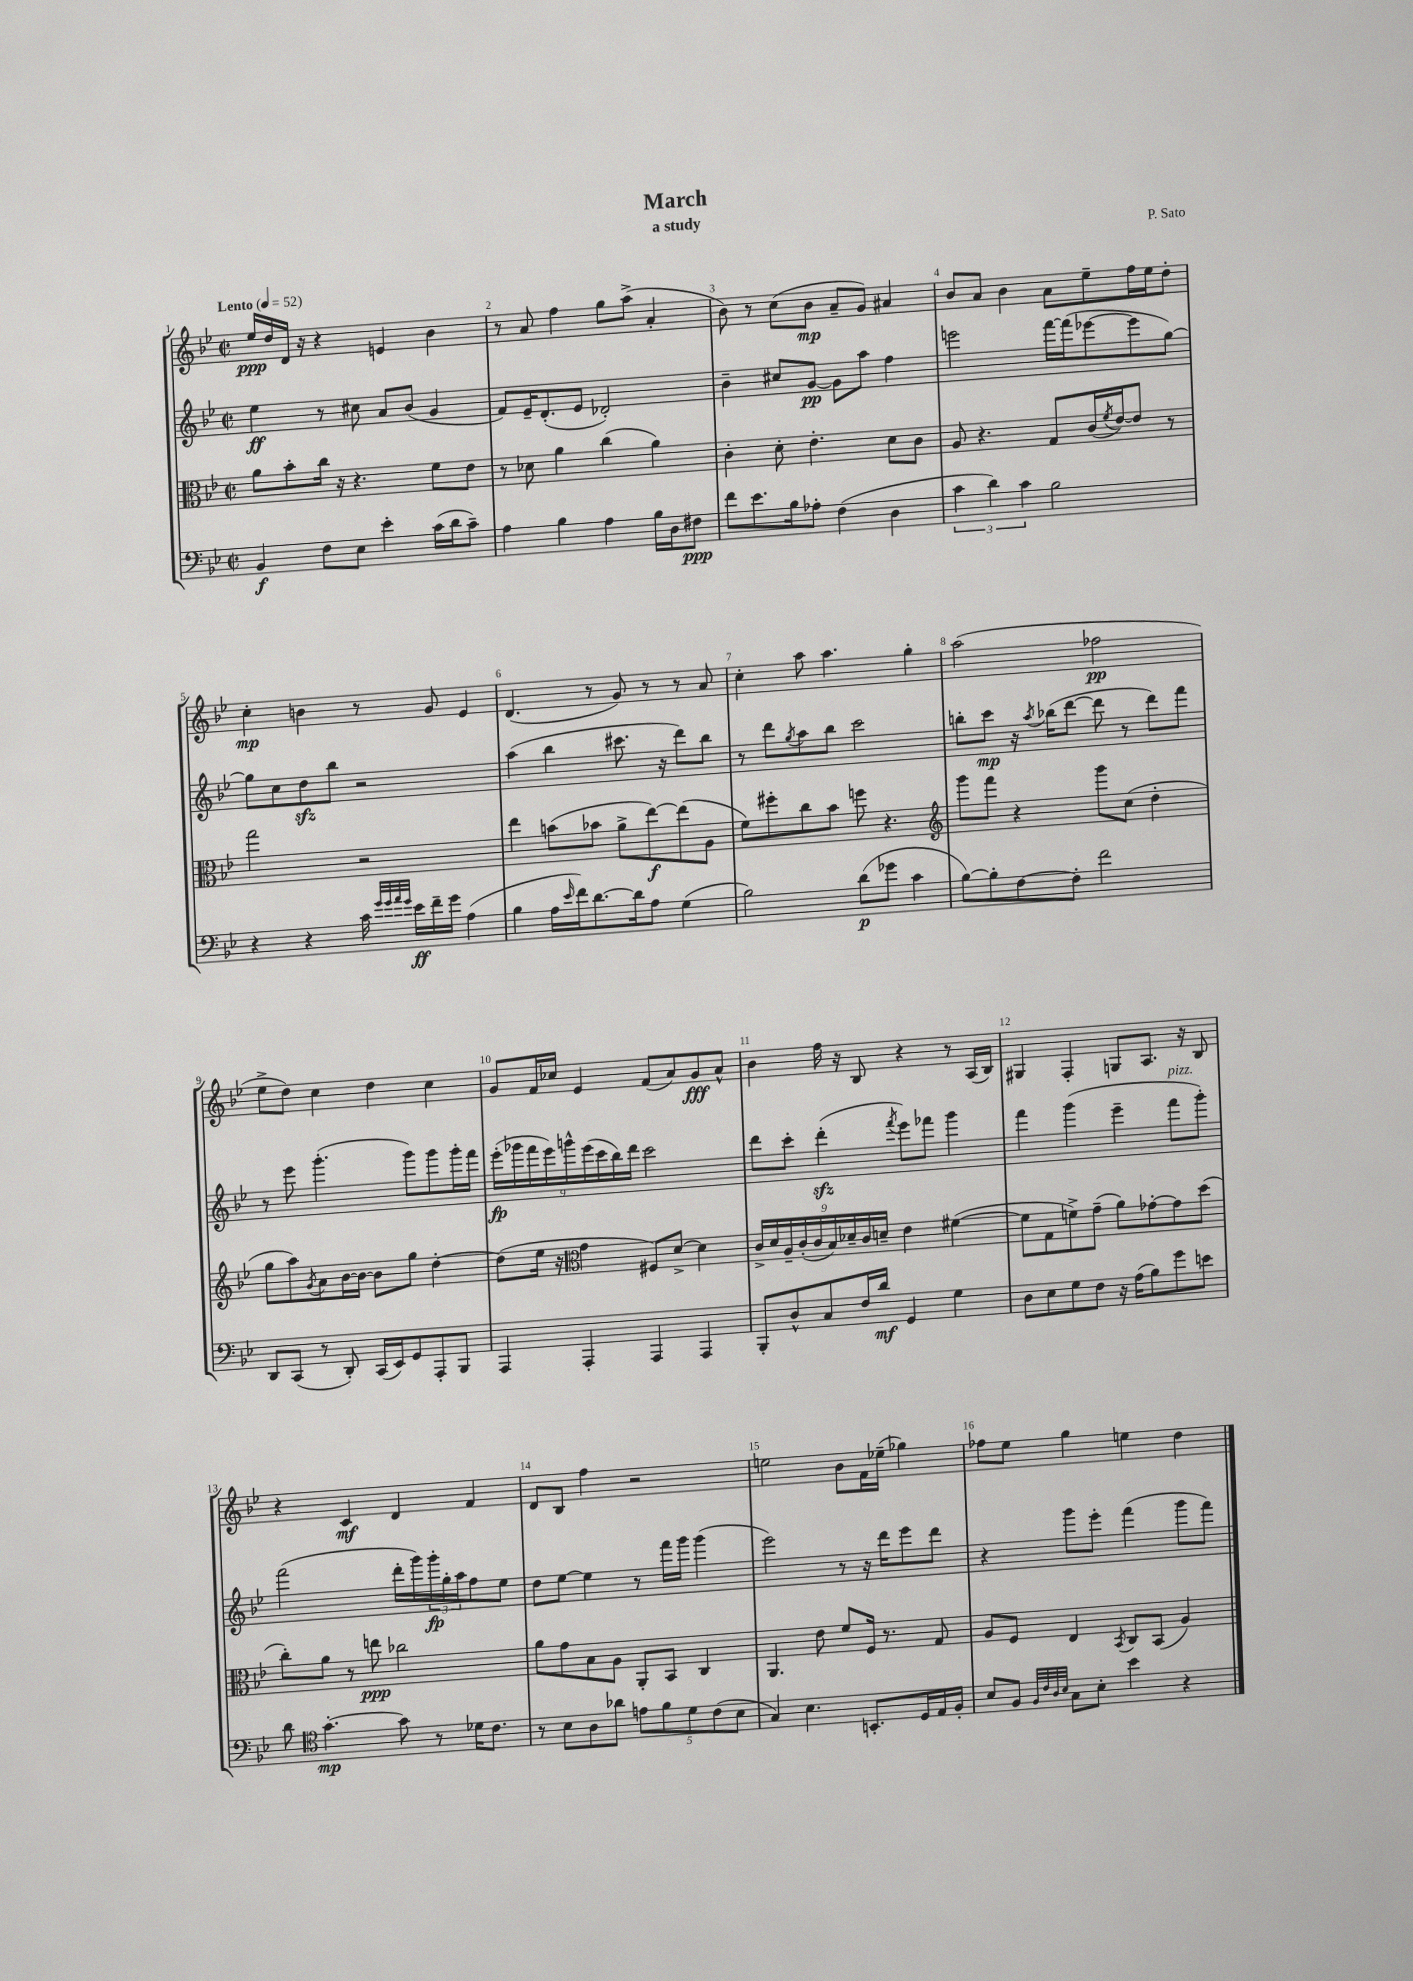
\header { title = "March" composer = "P. Sato" subtitle = "a study" }
<<
\new StaffGroup <<
\new Staff = "s0" {
    \clef treble \key bes \major \defaultTimeSignature \time 2/2 \tempo "Lento" 4 = 52
    ees''16\ppp d''16 d'16 r16 r4 e'4 bes'4 |
    r8 a'8 f''4 g''8 a''8->( a'4-. |
    bes'8) r8 c''8( bes'8\mp a'8-- g'8) ais'4 |
    bes'8 a'8 bes'4 a'8 ees''8-- f''16 ees''16 d''8-. |
    c''4-.\mp b'4 r8 g'8 ees'4 |
    d'4.( r8 g'8) r8 r8 a'8 |
    c''4-. a''8 a''4. g''4-. |
    a''2( fes''2\pp |
    ees''8-> d''8) c''4 d''4 c''4 |
    g'8 f'16 ces''16 ees'4 f'8( a'8) g'8\fff a'8-^ |
    bes'4 f''16 r16 bes8 r4 r8 a16( bes16) |
    gis4 f4-. g8 a8. r16 bes8 |
    r4 c'4\mf d'4 f'4 |
    d'8 bes8 f''4 r2 |
    e''2 bes'8 f'16 ees''16--( ges''4) |
    fes''8 ees''8 g''4 e''4 d''4 \bar "|." |
}
\new Staff = "s1" {
    \clef treble \key bes \major \defaultTimeSignature \time 2/2
    ees''4\ff r8 cis''8 a'8 bes'8( g'4 |
    f'8) ees'16-- d'8.-.( ees'8 des'2-.) |
    bes'4-- cis''8 g'8~\pp g'8 a''8 f''4 |
    e'''2 f'''16~ f'''16( ees'''8~ ees'''8 g''8~) |
    g''8 c''8 d''8\sfz bes''8 r2 |
    a''4( bes''4 cis'''8. r16 d'''8) bes''8 |
    r8 d'''8 \acciaccatura { g''8 } a''8 bes''8 c'''2 |
    b''8-. c'''8\mp r16 \acciaccatura { a''8 } bes''16( d'''8~ d'''8 r8 d'''8) f'''8 |
    r8 ees'''8 g'''4.-.( g'''8) g'''8 g'''16-. f'''16 |
    \tuplet 9/8 { ees'''16-.\fp( ges'''16 f'''16 ees'''16) g'''16-^ ees'''16( c'''16 bes''16) d'''16 } c'''2 |
    d'''8 c'''8-. d'''4-.\sfz( \acciaccatura { f'''8 } ees'''8) fes'''8 g'''4 |
    f'''4 g'''4( ees'''4-- f'''8^\markup { \italic "pizz." } g'''8-.) |
    f'''2( d'''16-. g'''16) \tuplet 3/2 { g'''16-.\fp g''16-. a''16 } f''8 ees''8 |
    d''8 ees''8~ ees''4 r8 f'''16 g'''16 g'''4( |
    ees'''2) r8 r16 d'''16 ees'''8 d'''8 |
    r4 g'''8 ees'''8-. f'''4( g'''8 f'''8) \bar "|." |
}
\new Staff = "s2" {
    \clef alto \key bes \major \defaultTimeSignature \time 2/2
    a'8 bes'8-. c''16 r16 r4. f'8 ees'8 |
    r8 des'8 a'4 c''4( a'4) |
    c'4-. d'8-. ees'4.-. d'8 c'8 |
    a8 r4. g8 c'16( \acciaccatura { f'8 } ees'16~) ees'8 r8 |
    g''2 r2 |
    ees''4 b'8( bes'8 a'8-> ees''8~\f) ees''8( a8 |
    f'8) fis''8-. c''8 bes'8 f''8 r4. |
    \clef treble g'''8 f'''8 r4 g'''8 c''8( d''4-. |
    g''8 a''8) \acciaccatura { g'8 } a'8 bes'16~ bes'16~ bes'8 g''8 d''4~-. |
    d''8( ees''16 r16 \clef alto g'4 fis8) d'8~-> d'4 |
    \tuplet 9/8 { c'16-> d'16 a16-- c'16-.( c'16 bes16) des'16-- c'16 d'16-- } ees'4 fis'4~( |
    fis'8 g8 f'8->) g'8--( a'8) ges'8~-. ges'8 d''8( |
    c''8-.) a'8 r8 e''8\ppp ces''2 |
    a'8 g'8 bes8 a8 a,8-. bes,8 c4 |
    a,4. ees'8 f'8 f16 r8. g8 |
    a8 f8 ees4 \acciaccatura { bes,8 } c8 bes,8( a4) \bar "|." |
}
\new Staff = "s3" {
    \clef bass \key bes \major \defaultTimeSignature \time 2/2
    bes,4\f f8 ees8 ees'4-. c'16( d'16 c'8--) |
    a4 bes4 a4 bes16 d16 fis8\ppp |
    f'8 ees'8. bes16 aes8-. f4( d4 |
    \tuplet 3/2 { c'4 d'4) c'4 } bes2 |
    r4 r4 c'16 \grace { g'32 g'32 a'32 g'32 } ees'16\ff f'16-- g'16 a4( |
    bes4 a16 \grace { ees'16 } f'16) d'8.~ d'16 a8 g4( |
    bes2) d'8\p( ges'8 c'4 |
    bes8~) bes8-. f8~ f8-. f'2 |
    d,8 c,8( r8 d,8-.) c,16( ees,16) g,8 a,,8-. bes,,8 |
    a,,4 a,,4-. a,,4 a,,4 |
    bes,,8-. d8-^ c8 f16 d'16\mf g,4 g4 |
    d8 ees8 g8 f8 r16 a16( bes8) g'8 e'8 |
    d'8 \clef tenor g'4.~-.\mp g'8 r8 des'16 c'8. |
    r8 bes8 a8 aes'8 \tuplet 5/4 { e'8 f'8 d'8 c'8( bes8 } |
    g4) bes4. b,8.-. d16 ees16 f16-. |
    bes8 f8 \grace { f32 c'32 a32 bes32 } g8 bes8-. bes'4 r4 \bar "|." |
}
>>
>>
\layout { \context { \Score \override BarNumber.break-visibility = ##(#f #t #t) barNumberVisibility = #all-bar-numbers-visible } }
